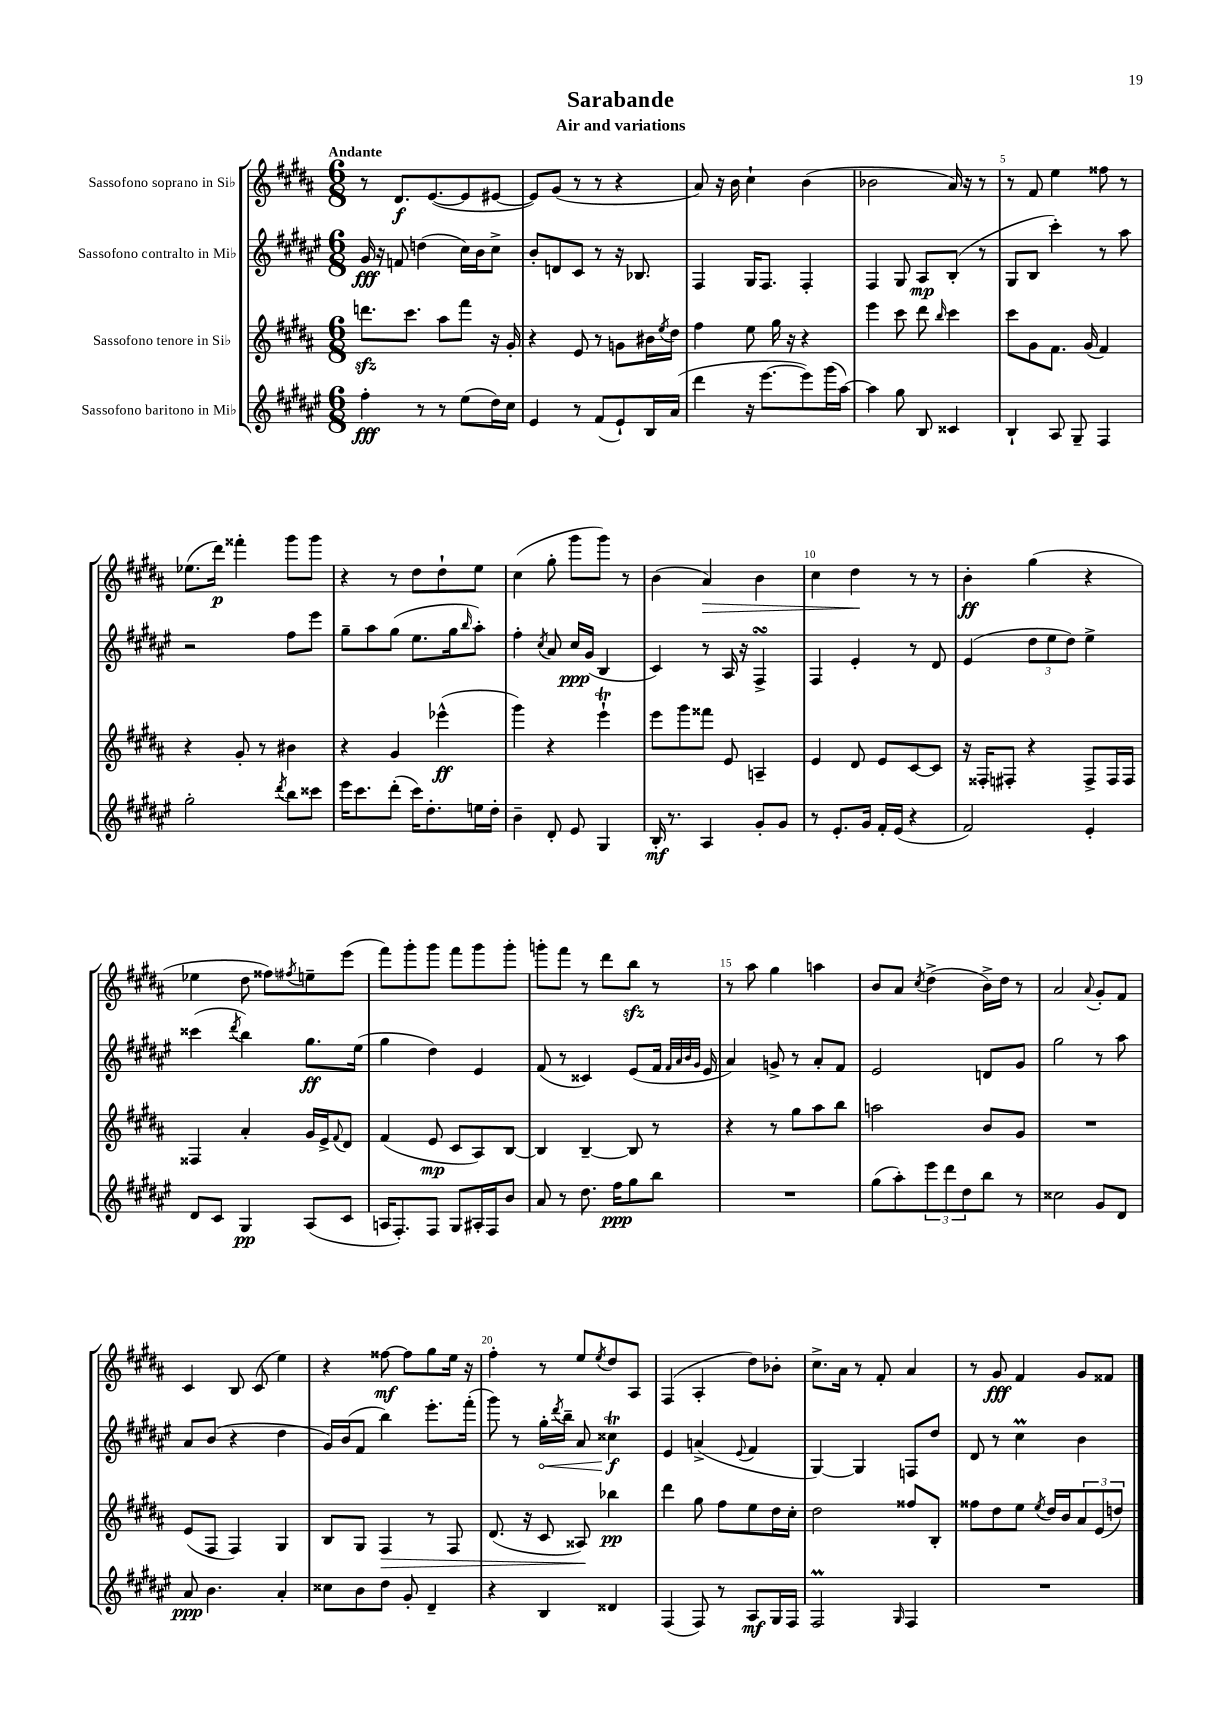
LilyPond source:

\header { title = "Sarabande" subtitle = "Air and variations" }
<<
\new StaffGroup <<
\new Staff = "s0" \with { instrumentName = "Sassofono soprano in Sib" } {
    \clef treble \key b \major \numericTimeSignature \time 6/8 \tempo "Andante"
    r8 dis'8.\f e'8.~( e'8 eis'8~ |
    eis'8) gis'8( r8 r8 r4 |
    ais'8) r16 b'16 cis''4-! b'4( |
    bes'2 ais'16) r16 r8 |
    r8 fis'8 e''4 fisis''8 r8 |
    ees''8.( dis'''16\p) fisis'''4-. gis'''8 gis'''8 |
    r4 r8 dis''8 dis''8-! e''8 |
    cis''4( gis''8-. gis'''8 gis'''8) r8 |
    b'4( ais'4\>) b'4 |
    cis''4 dis''4\! r8 r8 |
    b'4-.\ff gis''4( r4 |
    ees''4 dis''8 fisis''8) \acciaccatura { fis''8 } e''8-- e'''8( |
    fis'''8) gis'''8-. gis'''8 fis'''8 gis'''8 gis'''8-. |
    g'''8-. fis'''8 r8 dis'''8 b''8\sfz r8 |
    r8 ais''8 gis''4 a''4 |
    b'8 ais'8 \acciaccatura { cis''8 } dis''4->( b'16->) dis''16 r8 |
    ais'2 \appoggiatura { ais'8 } gis'8-. fis'8 |
    cis'4 b8 cis'8( e''4) |
    r4 fisis''8~\mf fisis''8 gis''8 e''16 r16 |
    fis''4-. r8 e''8 \acciaccatura { e''8 } dis''8 ais8 |
    fis4( ais4-. dis''8) bes'8-. |
    cis''8.-> ais'16 r8 fis'8-. ais'4 |
    r8 gis'8\fff fis'4 gis'8 fisis'8 \bar "|." |
}
\new Staff = "s1" \with { instrumentName = "Sassofono contralto in Mib" } {
    \clef treble \key fis \major \numericTimeSignature \time 6/8
    gis'16\fff r16 f'8 d''4( cis''16) b'16 cis''8-> |
    b'8-. d'8 cis'8 r8 r16 bes8. |
    fis4 gis16 fis8. fis4-. |
    fis4 gis8 ais8\mp b8-.( r8 |
    gis8 b8 cis'''4-.) r8 ais''8 |
    r2 fis''8 eis'''8 |
    gis''8-- ais''8 gis''8( eis''8. gis''16 \grace { b''16 } ais''8-.) |
    fis''4-. \acciaccatura { cis''8 } ais'8 cis''16\ppp gis'16( b4 |
    cis'4) r8 ais16 r16 fis4->\turn |
    fis4 eis'4-. r8 dis'8 |
    eis'4( \tuplet 3/2 { dis''8 eis''8 dis''8) } eis''4-> |
    cisis'''4( \acciaccatura { dis'''8 } b''4) gis''8.\ff eis''16( |
    gis''4 dis''4) eis'4 |
    fis'8( r8 cisis'4) eis'8( fis'16 \grace { fis'32 ais'32 b'32 gis'32 } eis'16 |
    ais'4) g'8-> r8 ais'8-. fis'8 |
    eis'2 d'8 gis'8 |
    gis''2 r8 ais''8 |
    ais'8 b'8( r4 dis''4 |
    gis'16) b'16( fis'8 b''4) eis'''8.-. fis'''16-.( |
    gis'''8) r8 \once \override Hairpin.circled-tip = ##t gis''16-.\< \acciaccatura { dis'''8 } b''16-- ais'8 cisis''4\trill\f\! |
    eis'4 a'4->( \appoggiatura { eis'8 } fis'4 |
    gis4~) gis4 f8 dis''8 |
    dis'8 r8 cis''4\prall b'4 \bar "|." |
}
\new Staff = "s2" \with { instrumentName = "Sassofono tenore in Sib" } {
    \clef treble \key b \major \numericTimeSignature \time 6/8
    d'''8.\sfz cis'''8. ais''8 fis'''8 r16 gis'16-. |
    r4 e'8 r8 g'8 bis'16 \acciaccatura { e''8 } dis''16 |
    fis''4 e''8 gis''16 r16 r4 |
    e'''4 cis'''8 dis'''8 \grace { b''16 } cis'''4 |
    cis'''8 gis'8 fis'8. gis'16( fis'4) |
    r4 gis'8-. r8 bis'4 |
    r4 gis'4 ees'''4-^\ff( |
    gis'''4) r4 e'''4-!\trill |
    e'''8 gis'''8 fisis'''8 e'8 a4-- |
    e'4 dis'8 e'8 cis'8~ cis'8 |
    r16 fisis16-. fis8-. r4 fis8-> fis16 fis16 |
    fisis4 ais'4-. gis'16 e'16-> \appoggiatura { fis'8 } dis'8 |
    fis'4( e'8\mp cis'8 ais8) b8~ |
    b4 b4~-- b8 r8 |
    r4 r8 gis''8 ais''8 b''8 |
    a''2 b'8 gis'8 |
    R2. |
    e'8( fis8 fis4) gis4 |
    b8 gis8 fis4\> r8 fis8 |
    dis'8.( r16 cis'8 aisis8\!) bes''4\pp |
    dis'''4 gis''8 fis''8 e''8 dis''16 cis''16-. |
    dis''2 fisis''8 b8-. |
    fisis''8 dis''8 e''8 \acciaccatura { e''8 } dis''16 b'16 \tuplet 3/2 { ais'8 e'8( d''8) } \bar "|." |
}
\new Staff = "s3" \with { instrumentName = "Sassofono baritono in Mib" } {
    \clef treble \key fis \major \numericTimeSignature \time 6/8
    fis''4-.\fff r8 r8 eis''8( dis''16) cis''16 |
    eis'4 r8 fis'8( eis'8-!) b16 ais'16( |
    dis'''4 r16 eis'''8.~ eis'''8) gis'''16( ais''16~) |
    ais''4 gis''8 b8 cisis'4 |
    b4-! ais8 gis8-- fis4 |
    gis''2-. \acciaccatura { dis'''8 } b''8 cisis'''8 |
    eis'''16 cis'''8. dis'''8-.( cis'''16) dis''8.-. e''16 dis''16-. |
    b'4-- dis'8-. eis'8 gis4 |
    b16-.\mf r8. ais4 gis'8-. gis'8 |
    r8 eis'8.-. gis'16 fis'16-. eis'16( r4 |
    fis'2) eis'4-. |
    dis'8 cis'8 gis4\pp ais8( cis'8 |
    a16 fis8.-.) fis8 gis8 ais16-. fis16 b'8 |
    ais'8 r8 dis''8. fis''16\ppp gis''8 b''8 |
    R2. |
    gis''8( ais''8-.) \tuplet 3/2 { eis'''8 dis'''8 dis''8 } b''8 r8 |
    cisis''2 gis'8 dis'8 |
    ais'8\ppp b'4. ais'4-. |
    cisis''8 b'8 dis''8 gis'8-. dis'4-- |
    r4 b4 disis'4 |
    fis4( fis8) r8 ais8\mf gis16 fis16 |
    fis2\prall \grace { gis16 } fis4 |
    R2. \bar "|." |
}
>>
>>
\layout { \context { \Score \override BarNumber.break-visibility = ##(#f #t #t) barNumberVisibility = #(every-nth-bar-number-visible 5) } }
